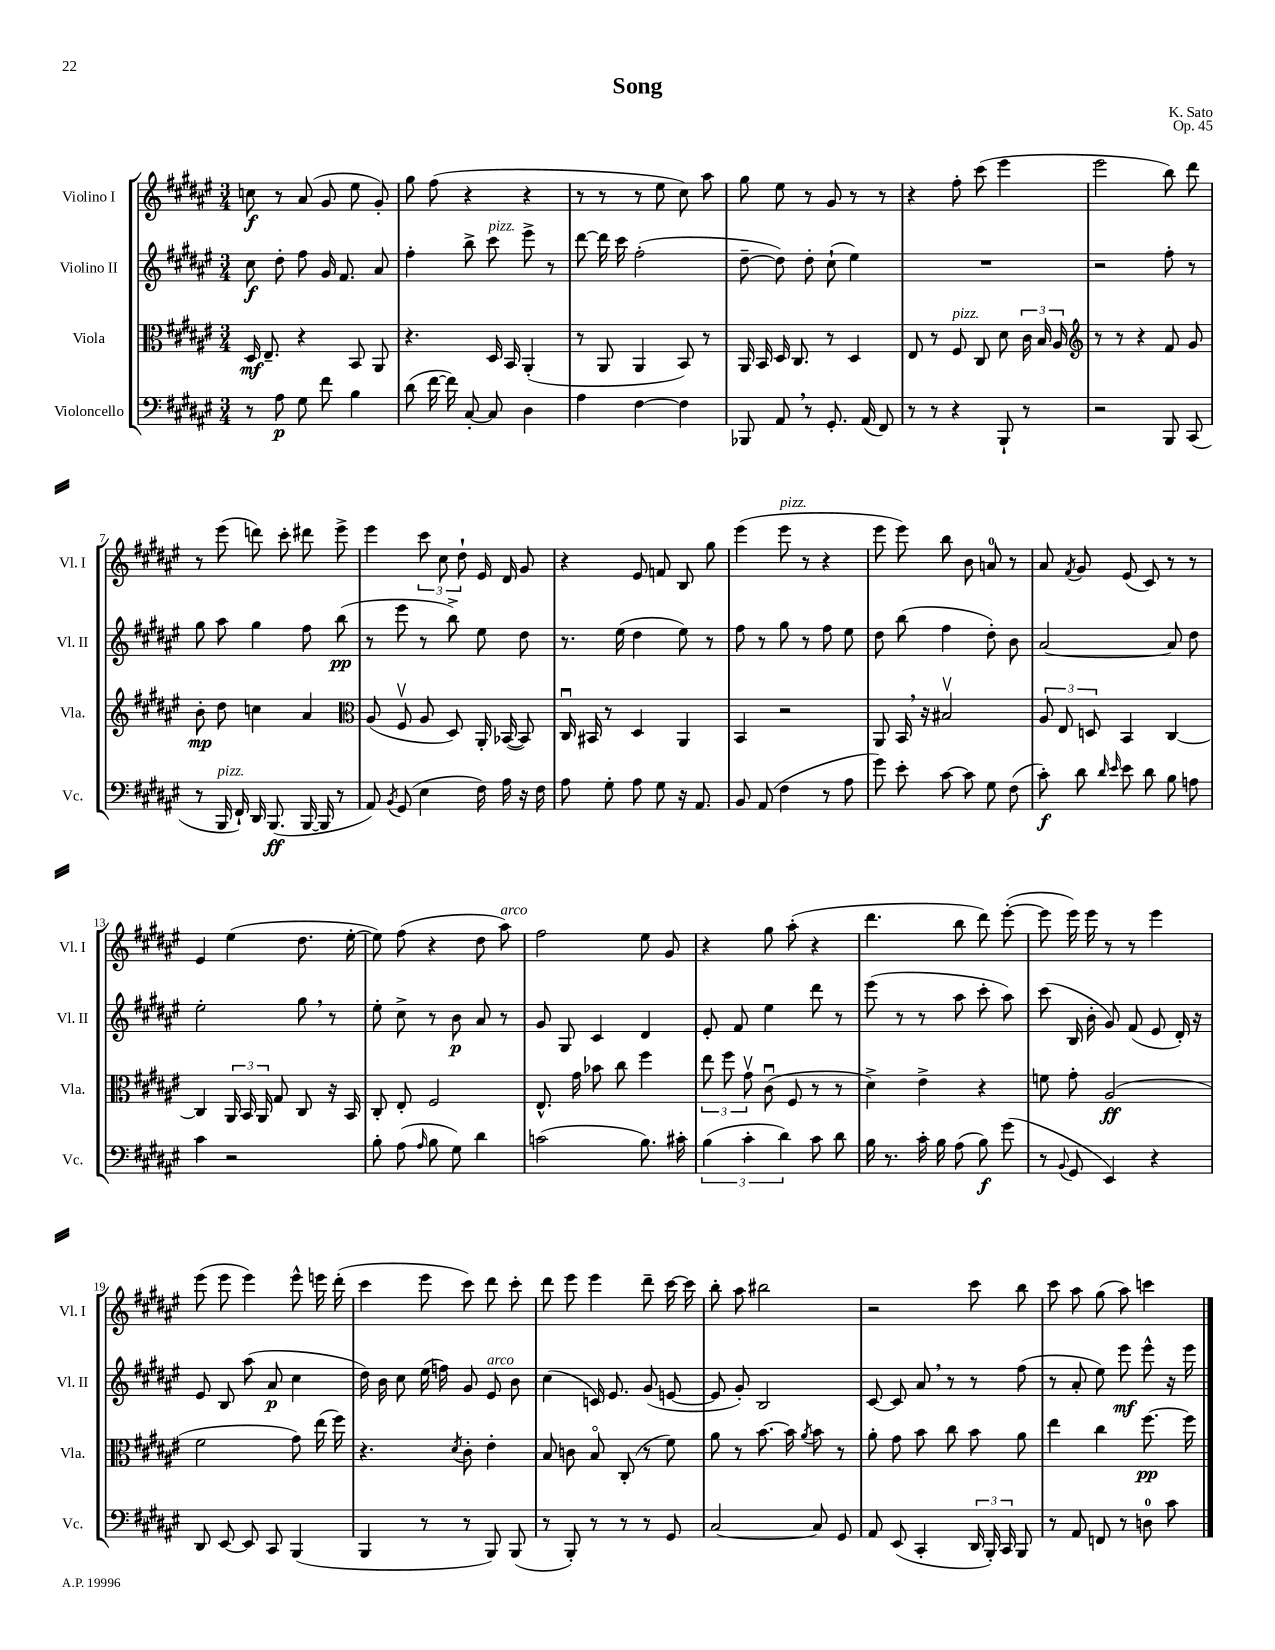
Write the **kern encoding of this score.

**kern	**kern	**kern	**kern
*staff4	*staff3	*staff2	*staff1
*clefF4	*clefC3	*clefG2	*clefG2
*k[f#c#g#d#a#e#]	*k[f#c#g#d#a#e#]	*k[f#c#g#d#a#e#]	*k[f#c#g#d#a#e#]
*M3/4	*M3/4	*M3/4	*M3/4
8r	16D#	8cc#	8cc
.	8.E#~	.	.
8A#	.	8dd#'	8r
8G#	4r	8ff#	(8a#
8f#	.	16g#	8g#
.	.	8.f#	.
4B	8BB	.	8ee#
.	8AA#	8a#	8g#')
=	=	=	=
(8d#	4.r	4ff#'	8gg#
[16f#	.	.	(8ff#
16f#])	.	.	.
[8C#'	.	8bb^	4r
8C#]	16D#	8ccc#	.
.	16BB	.	.
4D#	(4AA#'	8eee#^	4r
.	.	8r	.
=	=	=	=
4A#	8r	[8ddd#	8r
.	8AA#	16ddd#]	8r
.	.	16ccc#	.
[4F#	4AA#	(2ff#'	8r
.	.	.	8ee#
4F#]	8BB)	.	8cc#)
.	8r	.	8aa#
=	=	=	=
8BBB-	16AA#	[8dd#~	8gg#
.	16BB	.	.
8AA#	16D#	8dd#])	8ee#
.	8.C#	.	.
8r	.	8dd#'	8r
8.GG#'	8r	(8cc#`	8g#
.	4D#	4ee#)	8r
(16AA#	.	.	.
8FF#)	.	.	8r
=	=	=	=
8r	8E#	2.r	4r
8r	8r	.	.
4r	8F#	.	8ff#'
.	8C#	.	(8ccc#
8BBB`	8d#	.	4eee#
8r	24c#	.	.
.	24B	.	.
.	24A#	.	.
=	=	=	=
*	*clefG2	*	*
2r	8r	2r	2eee#
.	8r	.	.
.	4r	.	.
8BBB	8f#	8ff#'	8bb)
(8CC#	8g#	8r	8ddd#
=	=	=	=
8r	8b'	8gg#	8r
16BBB	8dd#	8aa#	(8eee#
16FF#`)	.	.	.
16DD#	4cc	4gg#	8ddd)
(8.BBB	.	.	.
.	.	.	8ccc#'
[16BBB	4a#	8ff#	8ddd#
16BBB]	.	.	.
8r	.	(8bb	8eee#^
=	=	=	=
*	*clefC3	*	*
8AA#)	(8A#	8r	4eee#
8qBB	.	.	.
(8GG#	8F#v	8eee#	.
4E#	8A#	8r	12ccc#
.	.	.	12cc#
.	8D#)	8bb^)	.
.	.	.	12dd#`
16F#)	16AA#'	8ee#	16e#
16A#	([16BB-	.	16d#
16r	8BB-])	8dd#	8g#
16F#	.	.	.
=	=	=	=
8A#	16C#u	8.r	4r
.	16BB#	.	.
8G#'	8r	.	.
.	.	(16ee#	.
8A#	4D#	4dd#	8e#
8G#	.	.	8f
16r	4AA#	8ee#)	8B
8.AA#	.	.	.
.	.	8r	8gg#
=	=	=	=
8BB	4BB	8ff#	(4eee#
(8AA#	.	8r	.
4F#	2r	8gg#	8eee#
.	.	8r	8r
8r	.	8ff#	4r
8A#	.	8ee#	.
=	=	=	=
8g#)	8AA#	8dd#	8eee#
8e#'	16BB	(8bb	8eee#)
.	16r	.	.
[8c#	2B#v	4ff#	8bb
8c#]	.	.	8b
8G#	.	8dd#')	8a
(8F#	.	8b	8r
=	=	=	=
8c#')	12A#	[2a#	8a#
.	12E#	.	.
.	.	.	8qf#
8d#	.	.	8g#
.	12D	.	.
16qqd#	.	.	.
16qqe#	.	.	.
8e#	4BB	.	(8e#
8d#	.	.	8c#)
8B	[4C#	8a#]	8r
8A	.	8dd#	8r
=	=	=	=
4c#	4C#]	2ee#'	4e#
2r	24AA#	.	(4ee#
.	24BB	.	.
.	24AA#	.	.
.	8G#	.	.
.	8C#	8gg#	8.dd#
.	16r	8r	.
.	16BB	.	[16ee#'
=	=	=	=
8B'	8C#'	8ee#'	8ee#])
(8A#	8E#'	8cc#^	(8ff#
16qqA#	.	.	.
8B	2F#	8r	4r
8G#)	.	8b	.
4d#	.	8a#	8dd#
.	.	8r	8aa#)
=	=	=	=
(2c	8.E#^^	8g#	2ff#
.	.	8G#	.
.	16g#	.	.
.	8b-	4c#	.
.	8cc#	.	.
8.B)	4ff#	4d#	8ee#
.	.	.	8g#
16c#'	.	.	.
=	=	=	=
(6B	12ee#	8e#'	4r
.	12ff#	.	.
.	.	8f#	.
6c#'	12g#v	.	.
.	(8c#u	4ee#	8gg#
6d#)	.	.	.
.	8F#	.	(8aa#'
8c#	8r	8ddd#	4r
8d#	8r	8r	.
=	=	=	=
16B	4d#^)	(8eee#	4.ddd#
8.r	.	.	.
.	.	8r	.
16c#'	4e#^	8r	.
16B	.	.	.
(8A#	.	8aa#	8bb
8B)	4r	8ccc#'	8ddd#)
(8g#	.	8aa#)	([8eee#'
=	=	=	=
8r	8f	(8ccc#	8eee#]
8qqBB	.	.	.
8GG#	8g#'	16B	16eee#)
.	.	16b'	16eee#
4EE#)	(2A#	8g#)	8r
.	.	(8f#	8r
4r	.	8e#	4eee#
.	.	16d#')	.
.	.	16r	.
=	=	=	=
8DD#	2f#	8e#	(8eee#
[8EE#	.	8B	8eee#
8EE#]	.	(8aa#	4eee#)
8CC#	.	8a#	.
(4BBB	8g#)	4cc#	8eee#^^
.	(16ee#	.	16eee
.	16ff#)	.	(16ddd#'
=	=	=	=
4BBB	4.r	16dd#)	4ccc#
.	.	16b	.
.	.	8cc#	.
8r	.	(16ee#	8eee#
.	.	16ff)	.
.	8qd#	.	.
8r	8c#'	8g#	8ccc#)
8BBB)	4e#'	8e#	8ddd#
(8BBB	.	8b	8ccc#'
=	=	=	=
8r	8B	(4cc#	8ddd#
8BBB')	8c	.	8eee#
8r	8Bo	16c)	4eee#
.	.	8.e#	.
8r	(8C#'	.	.
8r	8r	(8g#	8ddd#~
8GG#	8f#)	[8e	[16ccc#
.	.	.	16ccc#]
=	=	=	=
[2C#	8a#	8e]	8bb'
.	8r	8g#')	8aa#
.	[8.b	2B	2bb#
.	16b]	.	.
.	8qa#	.	.
8C#]	8b	.	.
8GG#	8r	.	.
=	=	=	=
8AA#	8a#'	[8c#	2r
(8EE#	8g#	8c#]	.
4CC#'	8b	8a#	.
.	8cc#	8r	.
24DD#	8b	8r	8ccc#
24BBB')	.	.	.
24CC#	.	.	.
8BBB	8a#	(8ff#	8bb
=	=	=	=
8r	4ee#	8r	8ccc#
8AA#	.	8a#'	8aa#
8FF	4cc#	8ee#)	(8gg#
8r	.	8eee#	8aa#)
8D	[8.ff#	8eee#^^	4ccc
8c#	.	16r	.
.	16ff#]	16eee#	.
==	==	==	==
*-	*-	*-	*-
